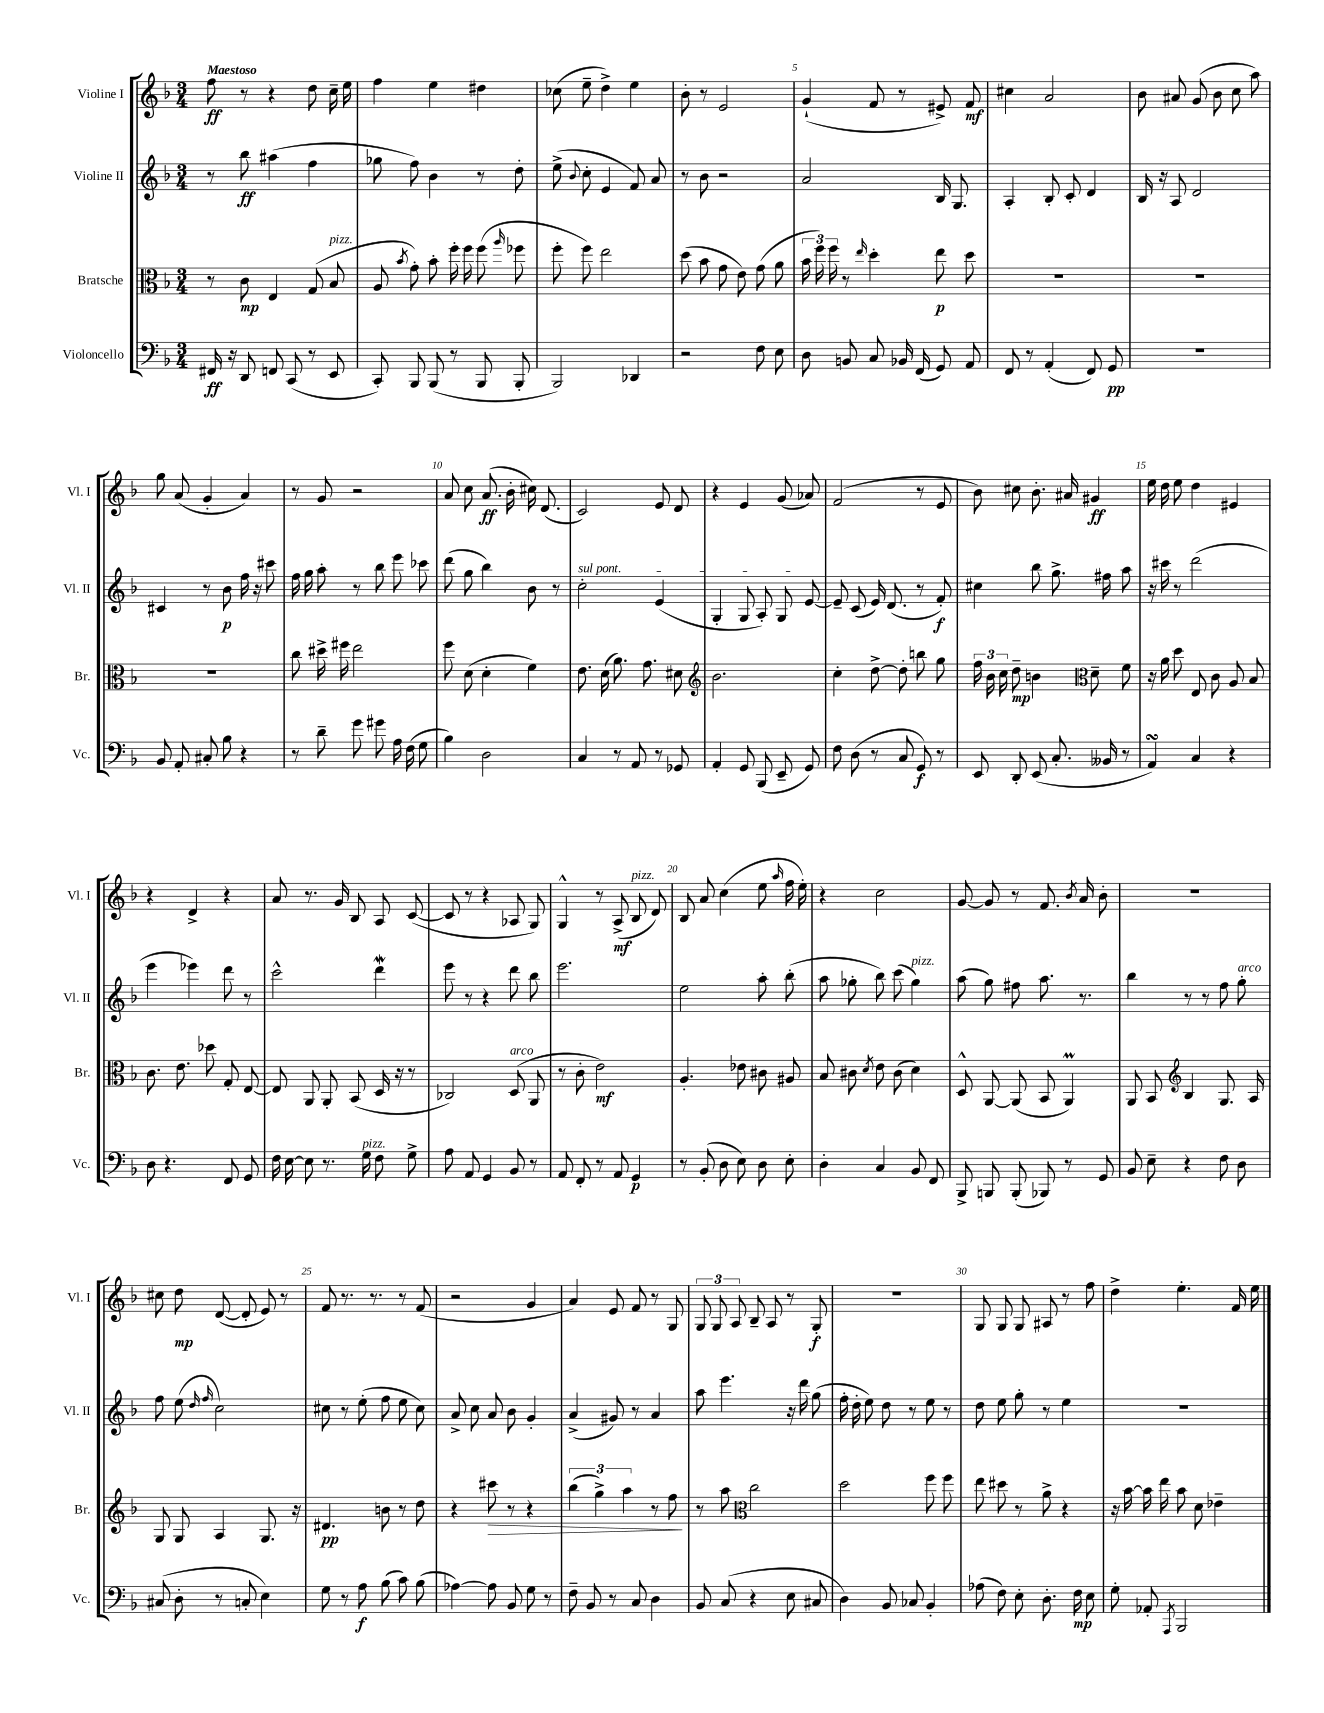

**kern	**dynam	**kern	**dynam	**kern	**dynam	**kern	**dynam
*part4	*part4	*part3	*part3	*part2	*part2	*part1	*part1
*staff4	*staff4	*staff3	*staff3	*staff2	*staff2	*staff1	*staff1
*I"Violoncello	*	*I"Bratsche	*	*I"Violine II	*	*I"Violine I	*
*I'Vc.	*	*I'Br.	*	*I'Vl. II	*	*I'Vl. I	*
*clefF4	*	*clefC3	*	*clefG2	*	*clefG2	*
*k[b-]	*	*k[b-]	*	*k[b-]	*	*k[b-]	*
*M3/4	*	*M3/4	*	*M3/4	*	*M3/4	*
=1	=1	=1	=1	=1	=1	=1	=1
!	!	!	!	!	!	!LO:TX:a:B:t=Maestoso	!
16FF#X/	ff	8r	.	8r	.	8ff\	ff
16r	.	.	.	.	.	.	.
8DD/	.	8c\	mp	8bb-\	ff	8r	.
8FFn/	.	4E/	.	(4aa#X\	.	4r	.
(8CC/	.	.	.	.	.	.	.
8r	.	(8G/	.	4ff\	.	8dd\	.
!	!	!LO:TX:a:i:t=pizz.	!	!	!	!	!
8EE/	.	8B-/	.	.	.	16cc~\	.
.	.	.	.	.	.	16ee\	.
=2	=2	=2	=2	=2	=2	=2	=2
8CC'/)	.	8A/	.	8gg-X\	.	4ff\	.
.	.	8qb-/	.	.	.	.	.
8BBB-/	.	8g'\)	.	8ff\)	.	.	.
(8BBB-/	.	8b-'\	.	4b-\	.	4ee\	.
8r	.	16ff'\	.	.	.	.	.
.	.	16ff\	.	.	.	.	.
8BBB-/	.	(8ff\	.	8r	.	4dd#X\	.
.	.	16qqaa/	.	.	.	.	.
8BBB-'/	.	8ff-X\	.	8dd'\	.	.	.
=3	=3	=3	=3	=3	=3	=3	=3
2BBB-/)	.	8ff'\	.	(8ee^\	.	(8cc-X\	.
.	.	.	.	8qqb-/	.	.	.
.	.	8ff\)	.	8cc'\	.	8ee~\	.
.	.	2ee\	.	4e/	.	4dd^\)	.
4DD-X/	.	.	.	8f/)	.	4ee\	.
.	.	.	.	8a/	.	.	.
=4	=4	=4	=4	=4	=4	=4	=4
2r	.	(8dd\	.	8r	.	8b-'\	.
.	.	8b-\	.	8b-\	.	8r	.
.	.	8g\	.	2r	.	2e/	.
.	.	8e\)	.	.	.	.	.
8F\	.	(8g\	.	.	.	.	.
8E\	.	8a\	.	.	.	.	.
=5	=5	=5	=5	=5	=5	=5	=5
8D\	.	24b-\	.	2a/	.	(4g`/	.
.	.	24ff\)	.	.	.	.	.
.	.	24ff\	.	.	.	.	.
8BBn/	.	8r	.	.	.	.	.
.	.	16qqee/	.	.	.	.	.
8C/	.	4dd'\	.	.	.	8f/	.
16BB-X/	.	.	.	.	.	8r	.
(16FF/	.	.	.	.	.	.	.
8GG/)	.	8ee\	p	16B-/	.	8e#X^/)	.
.	.	.	.	8.G/	.	.	.
8AA/	.	8dd\	.	.	.	8f/	mf
=6	=6	=6	=6	=6	=6	=6	=6
8FF/	.	2.r	.	4A'/	.	4cc#X\	.
8r	.	.	.	.	.	.	.
(4AA'/	.	.	.	8B-'/	.	2a/	.
.	.	.	.	8c'/	.	.	.
8FF/)	.	.	.	4d/	.	.	.
8GG/	pp	.	.	.	.	.	.
=7	=7	=7	=7	=7	=7	=7	=7
2.r	.	2.r	.	16B-/	.	8b-\	.
.	.	.	.	16r	.	.	.
.	.	.	.	8A/	.	8a#X/	.
.	.	.	.	2d/	.	(8g/	.
.	.	.	.	.	.	8b-\	.
.	.	.	.	.	.	8cc\	.
.	.	.	.	.	.	8aa\)	.
!!LO:LB:g=z
=8	=8	=8	=8	=8	=8	=8	=8
8BB-/	.	2.r	.	4c#X/	.	8gg\	.
8AA'/	.	.	.	.	.	(8a/	.
8C#X'/	.	.	.	8r	.	4g'/	.
8B-\	.	.	.	8b-\	p	.	.
4r	.	.	.	16ff\	.	4a/)	.
.	.	.	.	16r	.	.	.
.	.	.	.	8ccc#X\	.	.	.
=9	=9	=9	=9	=9	=9	=9	=9
8r	.	8cc\	.	16ff\	.	8r	.
.	.	.	.	16gg\	.	.	.
8d~\	.	16dd#X^\	.	8aa'\	.	8g/	.
.	.	16ff#X\	.	.	.	.	.
8g\	.	2ee\	.	8r	.	2r	.
8g#X\	.	.	.	8bb-\	.	.	.
16A\	.	.	.	8eee\	.	.	.
(16F\	.	.	.	.	.	.	.
8G\	.	.	.	8ccc-X\	.	.	.
=10	=10	=10	=10	=10	=10	=10	=10
4B-\)	.	8ff\	.	(8ddd\	.	8a/	.
.	.	(8d\	.	8gg\	.	8cc\	.
2D\	.	4d'\	.	4bb-\)	.	(8.a/	ff
.	.	.	.	.	.	16b-'\	.
.	.	4f\)	.	8b-\	.	16cc#X\)	.
.	.	.	.	.	.	(8.d/	.
.	.	.	.	8r	.	.	.
=11	=11	=11	=11	=11	=11	=11	=11
!	!	!	!	!LO:TX:a:i:t=sul pont.	!	!	!
4C/	.	8.e\	.	2cc'\	.	2c/)	.
.	.	(16d\	.	.	.	.	.
8r	.	8.a\)	.	.	.	.	.
8AA/	.	.	.	.	.	.	.
.	.	8.g\	.	.	.	.	.
8r	.	.	.	(4e/	.	8e/	.
8GG-X/	.	8d#X\	.	.	.	8d/	.
=12	=12	=12	=12	=12	=12	=12	=12
*	*	*clefG2	*	*	*	*	*
4AA'/	.	2.b-\	.	4G'/	.	4r	.
8GG/	.	.	.	8G/	.	4e/	.
(8BBB-/	.	.	.	8A'/)	.	.	.
8EE~/	.	.	.	8G/	.	(8g/	.
8GG/)	.	.	.	[8e/	.	8a-X/)	.
=13	=13	=13	=13	=13	=13	=13	=13
8F\	.	4cc'\	.	8e~/]	.	(2f/	.
(8D\	.	.	.	(8c/	.	.	.
8r	.	[8dd^\	.	16e/)	.	.	.
.	.	.	.	(8.d/	.	.	.
8C/	.	8dd'\]	.	.	.	.	.
8GG/)	f	8bbn\	.	8r	.	8r	.
8r	.	8gg\	.	8f'/)	f	8e/	.
=14	=14	=14	=14	=14	=14	=14	=14
8EE/	.	24ff\	.	4cc#X\	.	8b-\)	.
.	.	24b-\	.	.	.	.	.
.	.	24cc\	.	.	.	.	.
8DD'/	.	8dd~\	mp	.	.	8cc#X\	.
(8EE/	.	4bn\	.	8bb-\	.	8.b-'\	.
8.C'/	.	.	.	8.gg^\	.	.	.
.	.	.	.	.	.	16a#X/	.
*	*	*clefC3	*	*	*	*	*
.	.	8d~\	.	.	.	4g#X/	ff
16BB--X/	.	.	.	16ff#X\	.	.	.
8r	.	8f\	.	8aa\	.	.	.
=15	=15	=15	=15	=15	=15	=15	=15
4AAsSsS/)	.	16r	.	16r	.	16ee\	.
.	.	16a\	.	16ccc#X\	.	16dd\	.
.	.	8dd\	.	8r	.	8ee\	.
4C/	.	8E/	.	(2ddd\	.	4dd\	.
.	.	8c\	.	.	.	.	.
4r	.	8A/	.	.	.	4e#X/	.
.	.	8B-/	.	.	.	.	.
!!LO:LB:g=z
=16	=16	=16	=16	=16	=16	=16	=16
8D\	.	8.c\	.	4eee\	.	4r	.
4.r	.	.	.	.	.	.	.
.	.	8.e\	.	.	.	.	.
.	.	.	.	4eee-X\)	.	4d^/	.
.	.	8dd-X\	.	.	.	.	.
8FF/	.	8G'/	.	8ddd\	.	4r	.
8GG/	.	[8E/	.	8r	.	.	.
=17	=17	=17	=17	=17	=17	=17	=17
16F\	.	8E/]	.	2ccc^^\	.	8a/	.
[16E\	.	.	.	.	.	.	.
8E\]	.	8AA/	.	.	.	8.r	.
8.r	.	8AA'/	.	.	.	.	.
.	.	.	.	.	.	16g/	.
.	.	(8BB-/	.	.	.	8B-/	.
!LO:TX:a:i:t=pizz.	!	!	!	!	!	!	!
16G\	.	.	.	.	.	.	.
8F\	.	16D/	.	4dddW\	.	8A/	.
.	.	16r	.	.	.	.	.
8G^\	.	8r	.	.	.	([8c/	.
=18	=18	=18	=18	=18	=18	=18	=18
8A\	.	2C-X/)	.	8eee\	.	8c/]	.
8AA/	.	.	.	8r	.	8r	.
4GG/	.	.	.	4r	.	4r	.
!	!	!LO:TX:a:i:t=arco	!	!	!	!	!
8BB-/	.	(8D/	.	8ddd\	.	8A-X/	.
8r	.	8AA/	.	8bb-\	.	8G/)	.
=19	=19	=19	=19	=19	=19	=19	=19
8AA/	.	8r	.	2.eee\	.	4G^^/	.
8FF'/	.	8c'\	.	.	.	.	.
8r	.	2e\)	mf	.	.	8r	.
8AA/	.	.	.	.	.	(8A^/	mf
!	!	!	!	!	!	!LO:TX:a:i:t=pizz.	!
4GG/	p	.	.	.	.	8B-/	.
.	.	.	.	.	.	8d/)	.
=20	=20	=20	=20	=20	=20	=20	=20
8r	.	4.A'/	.	2ee\	.	8B-/	.
(8BB-'/	.	.	.	.	.	8a/	.
8D\	.	.	.	.	.	(4cc\	.
8E\)	.	8e-X\	.	.	.	.	.
8D\	.	8c#X\	.	8aa'\	.	8ee\	.
.	.	.	.	.	.	16qqaa/	.
8E'\	.	8A#X/	.	(8bb-'\	.	16ff\	.
.	.	.	.	.	.	16ee'\)	.
=21	=21	=21	=21	=21	=21	=21	=21
4D'\	.	8B-/	.	8aa\	.	4r	.
.	.	8c#X\	.	8gg-X'\	.	.	.
.	.	8qd/	.	.	.	.	.
4C/	.	8e\	.	8bb-\)	.	2cc\	.
.	.	(8c#\	.	(8ccc\	.	.	.
!	!	!	!	!LO:TX:a:i:t=pizz.	!	!	!
8BB-/	.	4d\)	.	4gg-\)	.	.	.
8FF/	.	.	.	.	.	.	.
=22	=22	=22	=22	=22	=22	=22	=22
8BBB-^/	.	8D^^/	.	(8aa\	.	[8g/	.
8BBBn/	.	[8AA/	.	8gg\)	.	8g/]	.
(8BBB'/	.	(8AA/]	.	8ff#X\	.	8r	.
8BBB-X/)	.	8BB-/	.	8.aa\	.	8.f/	.
8r	.	4AAm/)	.	.	.	.	.
.	.	.	.	.	.	8qb-/	.
.	.	.	.	8.r	.	16a/	.
8GG/	.	.	.	.	.	8b-'\	.
=23	=23	=23	=23	=23	=23	=23	=23
8BB-/	.	8AA/	.	4bb-\	.	2.r	.
8E~\	.	8BB-/	.	.	.	.	.
*	*	*clefG2	*	*	*	*	*
4r	.	4B-/	.	8r	.	.	.
.	.	.	.	8r	.	.	.
8F\	.	8.G/	.	8ff\	.	.	.
!	!	!	!	!LO:TX:a:i:t=arco	!	!	!
8D\	.	.	.	8gg'\	.	.	.
.	.	16A/	.	.	.	.	.
!!LO:LB:g=z
=24	=24	=24	=24	=24	=24	=24	=24
(8C#X/	.	8G/	.	8ff\	.	8cc#X\	.
8D'\	.	8G/	.	(8ee\	.	8dd\	mp
.	.	.	.	16qqdd/	.	.	.
.	.	.	.	16qqff/	.	.	.
8r	.	4A/	.	2cc\)	.	([8d/	.
8Cn'/	.	.	.	.	.	8d'/]	.
4E\)	.	8.G/	.	.	.	8e/)	.
.	.	.	.	.	.	8r	.
.	.	16r	.	.	.	.	.
=25	=25	=25	=25	=25	=25	=25	=25
8G\	.	4.d#X/	pp	8cc#X\	.	8f/	.
8r	.	.	.	8r	.	8.r	.
8A\	f	.	.	(8ee'\	.	.	.
.	.	.	.	.	.	8.r	.
(8B-\	.	8bn\	.	8ff\	.	.	.
8c\)	.	8r	.	8ee\	.	8r	.
(8B-\	.	8dd\	.	8cc#\)	.	(8f/	.
=26	=26	=26	=26	=26	=26	=26	=26
[4A-X\)	.	4r	.	8a^/	.	2r	.
.	.	.	.	8cc\	.	.	.
!	!	!	!LO:HP:b	!	!	!	!
8A-\]	.	8ccc#X\	>	8a/	.	.	.
8BB-/	.	8r	.	8b-\	.	.	.
8G\	.	4r	.	4g'/	.	4g/	.
8r	.	.	.	.	.	.	.
=27	=27	=27	=27	=27	=27	=27	=27
8F~\	.	(6bb-\	.	(4a^/	.	4a/)	.
8BB-/	.	.	.	.	.	.	.
.	.	6gg^\)	.	.	.	.	.
8r	.	.	.	8g#X/)	.	8e/	.
.	.	6aa\	.	.	.	.	.
8C/	.	.	.	8r	.	8f/	.
4D\	.	8r	.	4a/	.	8r	.
.	.	8ff\	.	.	.	8G/	.
.	.	.	]	.	.	.	.
=28	=28	=28	=28	=28	=28	=28	=28
8BB-/	.	8r	.	8aa\	.	12G/	.
.	.	.	.	.	.	12G/	.
(8C/	.	8aa\	.	4.eee\	.	.	.
.	.	.	.	.	.	12A/	.
*	*	*clefC3	*	*	*	*	*
4r	.	2cc\	.	.	.	8B-~/	.
.	.	.	.	.	.	8A/	.
8E\	.	.	.	16r	.	8r	.
.	.	.	.	16ddd\	.	.	.
8C#X/	.	.	.	(8gg\	.	8G'/	f
=29	=29	=29	=29	=29	=29	=29	=29
4D\)	.	2dd\	.	16ff'\	.	2.r	.
.	.	.	.	16dd'\	.	.	.
.	.	.	.	8ee\)	.	.	.
8BB-/	.	.	.	8dd\	.	.	.
8C-X/	.	.	.	8r	.	.	.
4BB-'/	.	8ff\	.	8ee\	.	.	.
.	.	8ff\	.	8r	.	.	.
=30	=30	=30	=30	=30	=30	=30	=30
(8A-X\	.	8ee\	.	8dd\	.	8G/	.
8F\)	.	8dd#X\	.	8ee\	.	8G/	.
8E'\	.	8r	.	8gg'\	.	8G/	.
8.D'\	.	8a^\	.	8r	.	8A#X/	.
.	.	4r	.	4ee\	.	8r	.
16F\	mp	.	.	.	.	.	.
8E\	.	.	.	.	.	8ff\	.
=31	=31	=31	=31	=31	=31	=31	=31
8G'\	.	16r	.	2.r	.	4dd^\	.
.	.	[16b-\	.	.	.	.	.
8AA-X'/	.	16b-\]	.	.	.	.	.
.	.	16ee\	.	.	.	.	.
8qAAA/	.	.	.	.	.	.	.
2BBB-/	.	8b-\	.	.	.	4.ee'\	.
.	.	8d\	.	.	.	.	.
.	.	4e-X~\	.	.	.	.	.
.	.	.	.	.	.	16f/	.
.	.	.	.	.	.	16ee\	.
==	==	==	==	==	==	==	==
*-	*-	*-	*-	*-	*-	*-	*-
